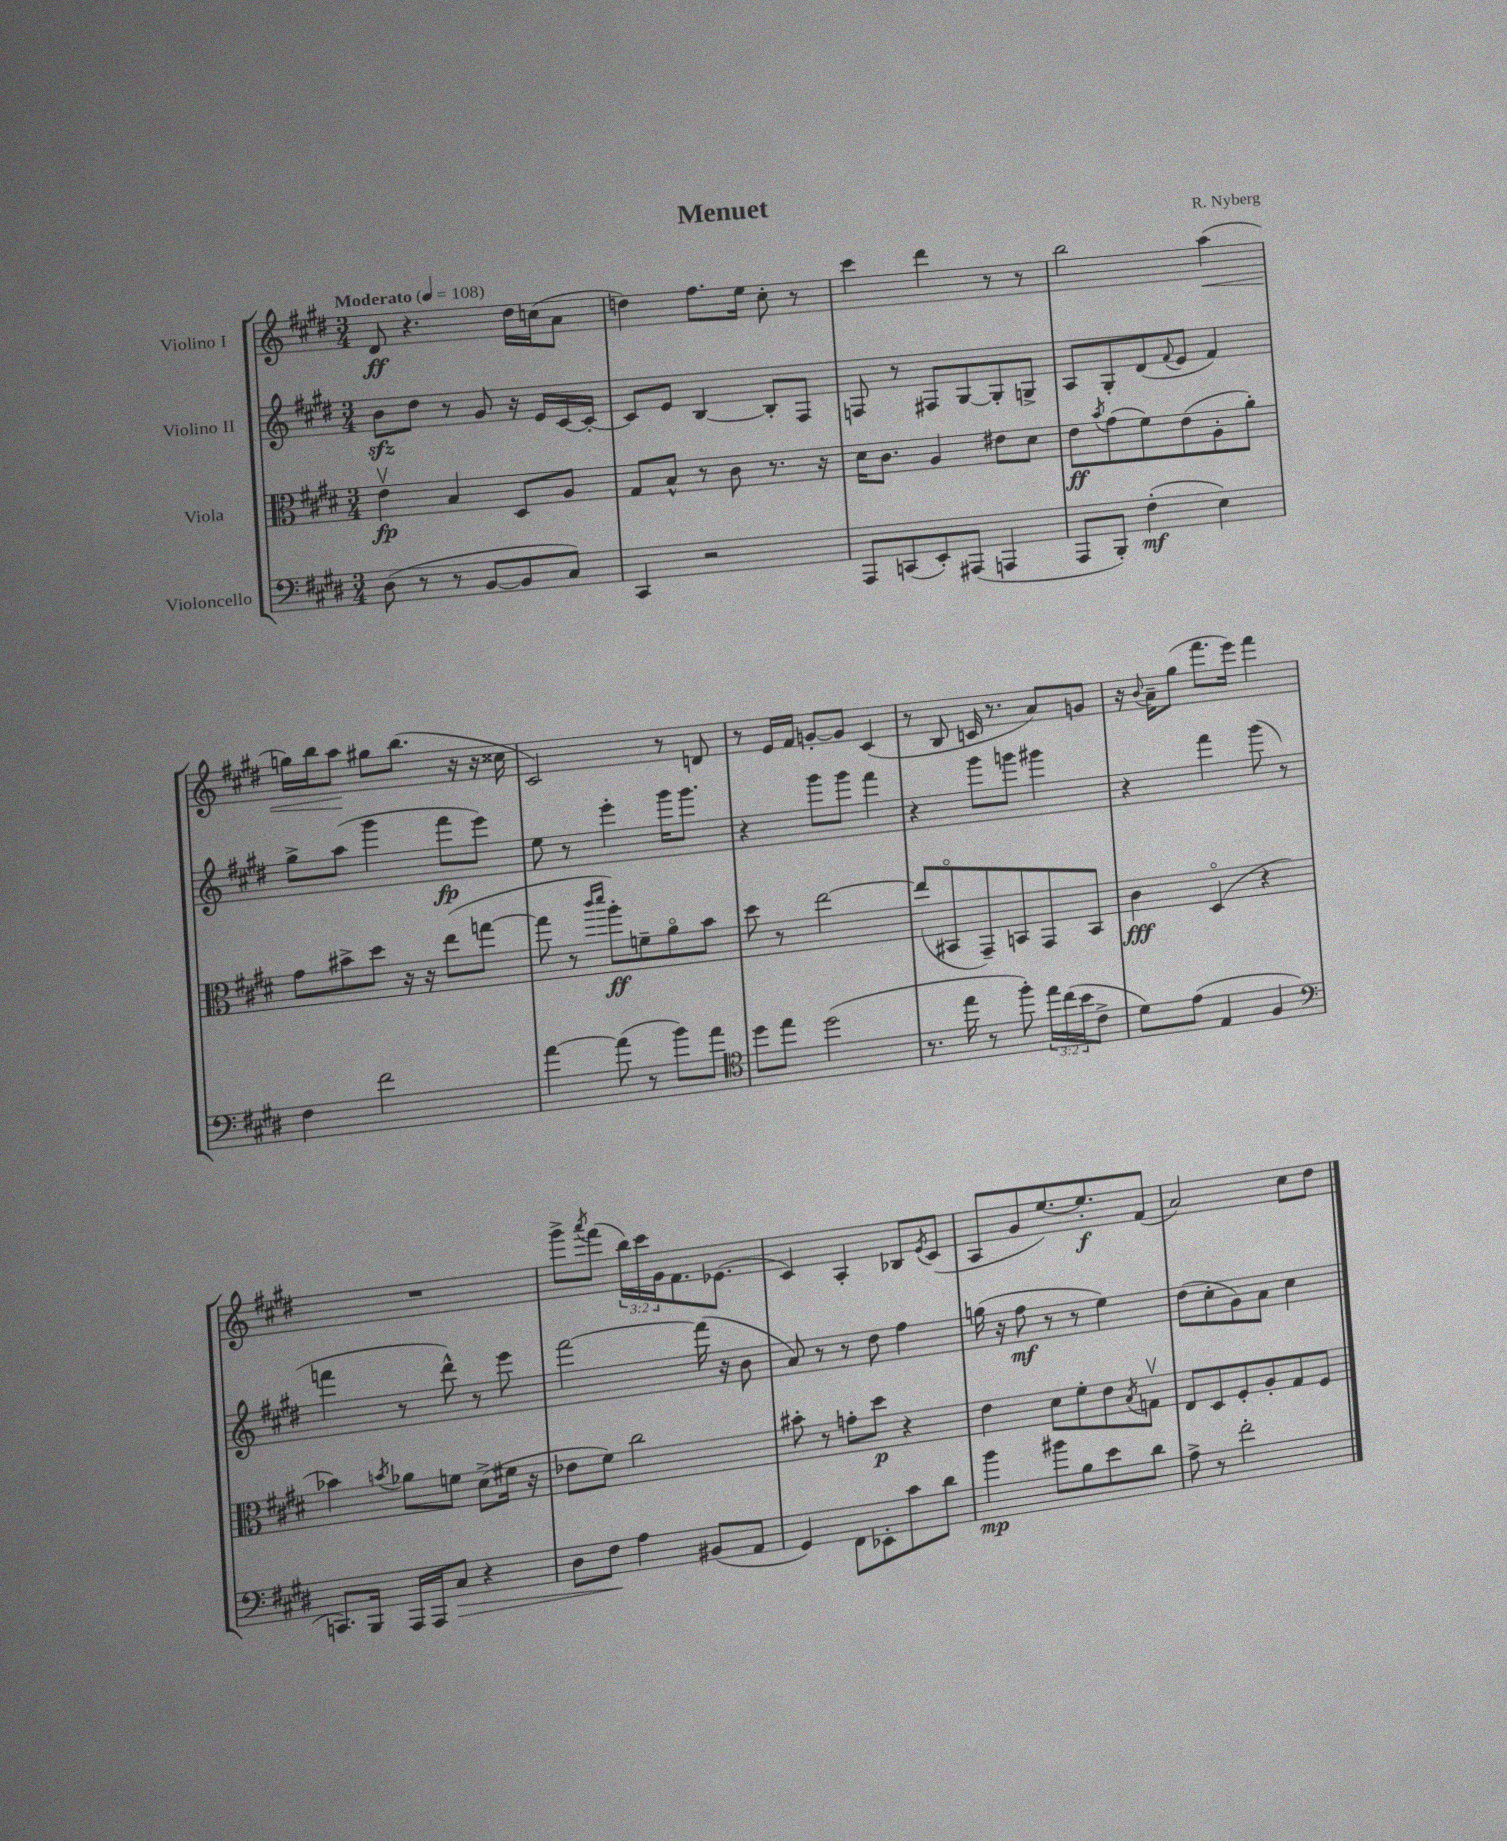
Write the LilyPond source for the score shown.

\header { title = "Menuet" composer = "R. Nyberg" }
<<
\new StaffGroup <<
\new Staff = "s0" \with { instrumentName = "Violino I" } {
    \clef treble \key e \major \numericTimeSignature \time 3/4 \override Staff.TupletNumber.text = #tuplet-number::calc-fraction-text \tempo "Moderato" 4 = 108
    dis'8\ff r4. dis''16 c''16( a'8 |
    d''4) fis''8. e''16 cis''8-. r8 |
    cis'''4 dis'''4 r8 r8 |
    b''2 a''4\<( |
    g''16) b''16 a''8\! gis''8 b''8.( r16 r16 cisis''16 |
    cis'2) r8 d'8 |
    r8 e'16 fis'16 g'8~-. g'8 cis'4( |
    r8 b8 c'16 r8. a'8) g'8 |
    r16 \appoggiatura { b'8 } a'16-- gis''8( fis'''8. e'''16) fis'''4 |
    R2. |
    gis'''8-> \acciaccatura { a'''8 } fis'''8( \tuplet 3/2 { b''16) cis'''16 gis'16 } fis'8. ees'8.( |
    cis'4) a4-. bes8 \acciaccatura { e'8 } cis'8( |
    a8 gis'8 e''8.~) e''8.-.\f fis'8( |
    a'2) cis''8 dis''8 \bar "|." |
}
\new Staff = "s1" \with { instrumentName = "Violino II" } {
    \clef treble \key e \major \numericTimeSignature \time 3/4
    b'8\sfz dis''8 r8 gis'8 r16 e'16 cis'16~ cis'16~-. |
    cis'8 e'8 b4~ b8-. fis8 |
    f8 r8 fis8 gis8~ gis8-. g8-> |
    a8 gis8-. dis'8( \appoggiatura { fis'8 } e'8 fis'4) |
    gis''8-> a''8( gis'''4 fis'''8\fp e'''8) |
    e''8 r8 e'''4-. gis'''16 gis'''8. |
    r4 gis'''8 gis'''8 fis'''4 |
    r4 gis'''8 g'''8 gis'''4 |
    r4 fis'''4 gis'''8( r8 |
    f'''4 r8 dis'''8-^) r8 e'''8 |
    fis'''2~ fis'''16( r16 b'8 |
    a'8) r8 r8 dis''8 fis''4 |
    g''16( r16 fis''8\mf r8 r8 e''4) |
    dis''8( cis''8-. gis'8) a'8 cis''4 \bar "|." |
}
\new Staff = "s2" \with { instrumentName = "Viola" } {
    \clef alto \key e \major \numericTimeSignature \time 3/4
    e'4\upbow\fp b4 dis8 a8 |
    gis8 b8-^ r8 cis'8 r8. r16 |
    dis'16 cis'8. a4 eis'8 dis'8 |
    e'8\ff \acciaccatura { b'8 } gis'8( fis'8) e'8( a8-. a'8-.) |
    gis'8 bis'8-> dis''8 r16 r16 e''8( g''8~ |
    g''8 r8 \grace { cis'''16 dis'''16 } a''8-.\ff) f'8-- a'8\flageolet b'8 |
    dis''8 r8 e''2~ |
    e''8( bis,8\flageolet gis,8--) b,8 gis,8 b,8 |
    cis'4\fff dis4\flageolet( r4 |
    bes'4) \acciaccatura { b'8 } aes'8 f'8 dis'8->( fis'16 r16 |
    ees'8 fis'8) cis''2 |
    bis'8-. r8 g'8-. dis''8\p r4 |
    e'4 dis'8 fis'8-. e'8 \acciaccatura { b8 } g8\upbow |
    e8 dis8 fis8-. a8-. gis8 fis8 \bar "|." |
}
\new Staff = "s3" \with { instrumentName = "Violoncello" } {
    \clef bass \key e \major \numericTimeSignature \time 3/4 \override Staff.TupletNumber.text = #tuplet-number::calc-fraction-text
    dis8( r8 r8 b,8~ b,8 cis8) |
    cis,4 r2 |
    a,,8 c,8( e,8-.) ais,,8( a,,4 |
    a,,8 b,,8-.) fis4-.\mf( e4) |
    fis4 fis'2 |
    a'4~ a'8( r8 b'8) a'8 |
    \clef tenor dis''8 e''8 dis''2( |
    r8. e''16 r8 fis''8-.) \tuplet 3/2 { e''16 cis''16( b'16 } cis'8-> |
    dis'8) e'8( e4 fis4 |
    \clef bass c,8.) b,,16 a,,16 a,,16 cis8\> r4 |
    dis8 fis8\! a4 bis,8( a,8 |
    gis,4) fis,8 ees,8-. cis'8 dis'8 |
    b'4\mp bis'8 b8 e'8 dis'8 |
    a8-> r8 fis'2-. \bar "|." |
}
>>
>>
\layout { \context { \Score \remove "Bar_number_engraver" } }
